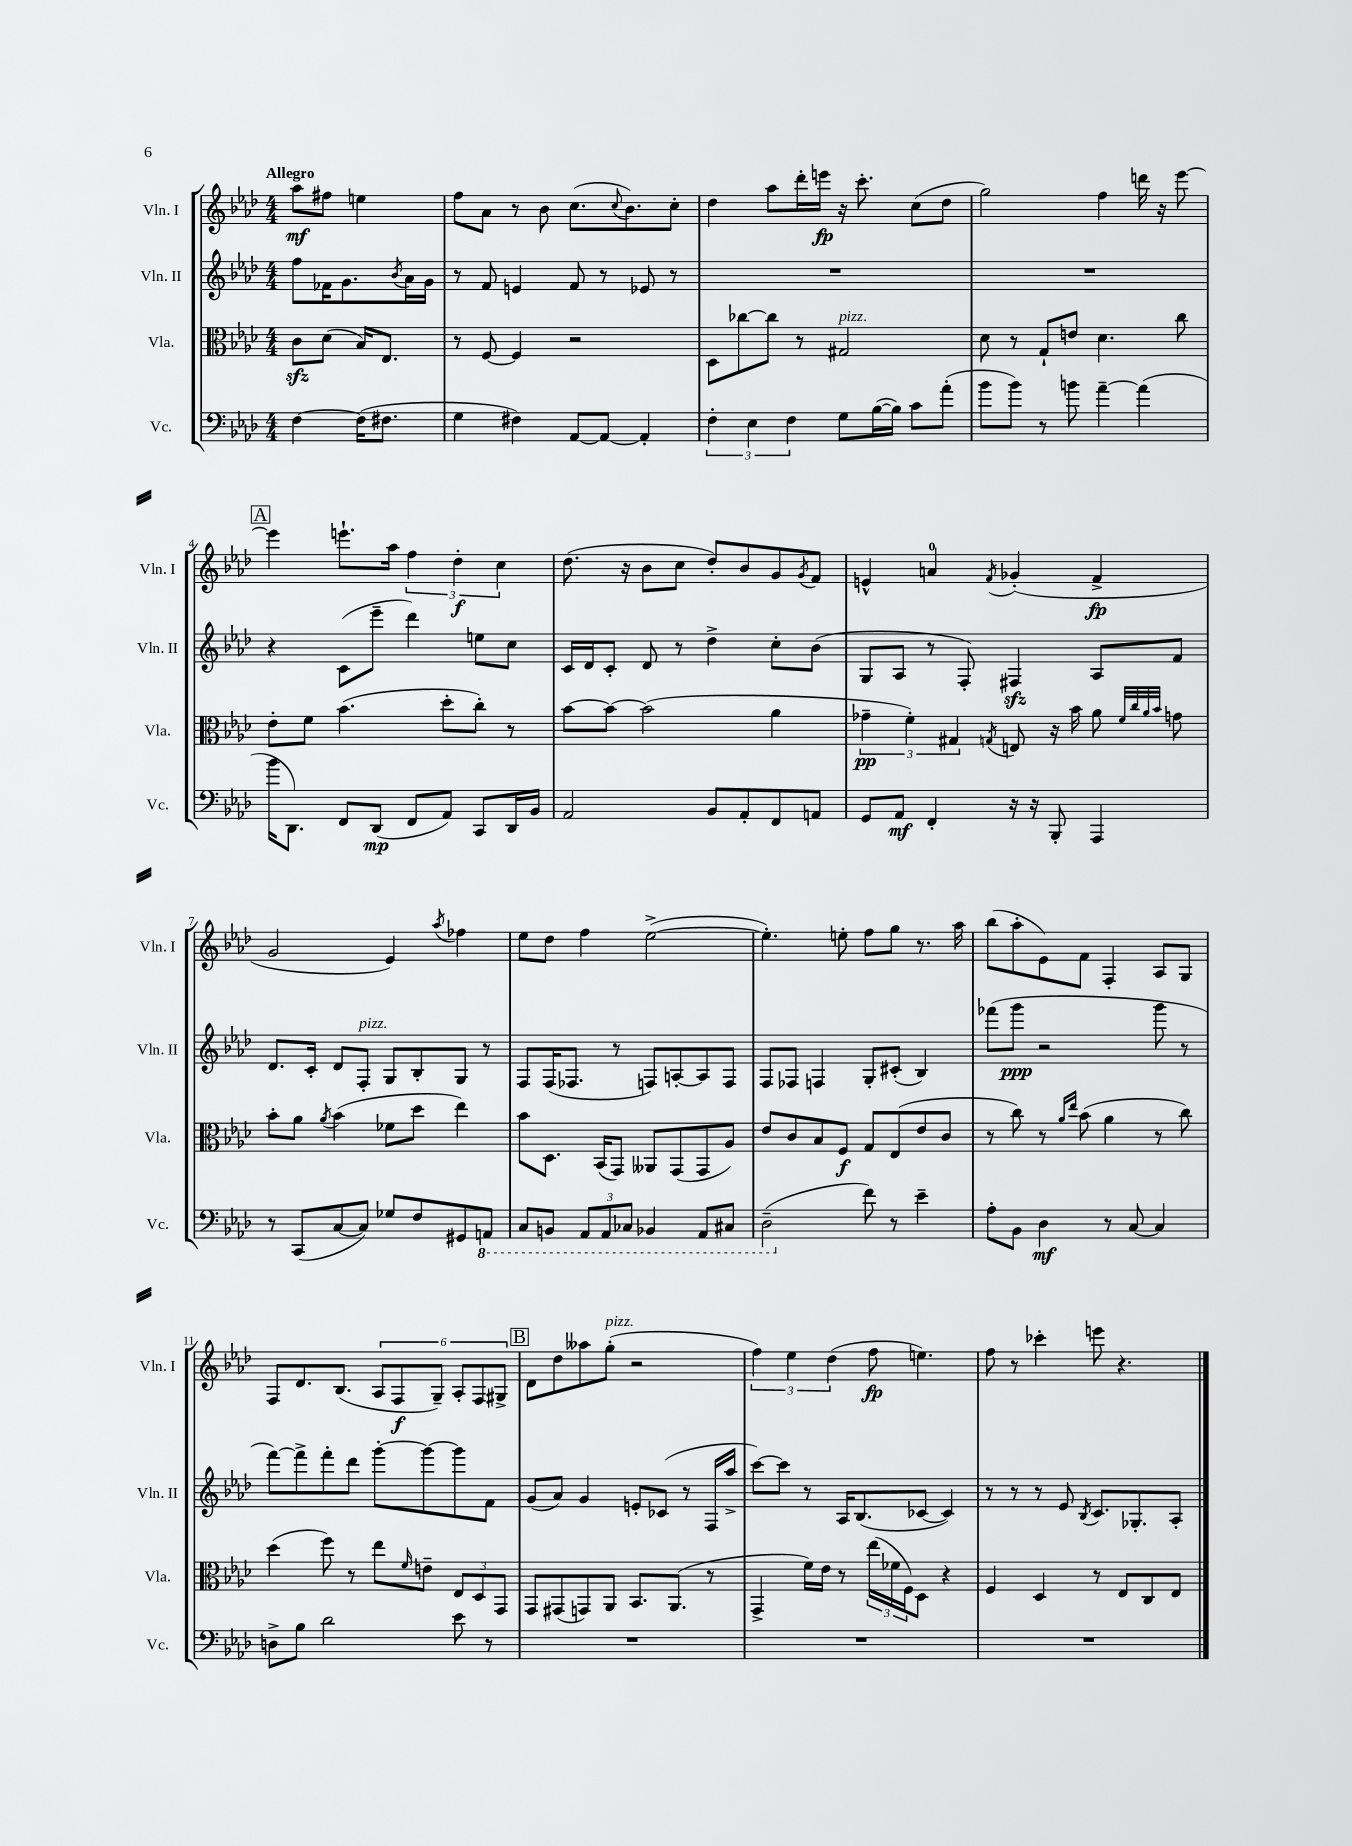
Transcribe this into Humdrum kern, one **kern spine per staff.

**kern	**kern	**kern	**kern
*staff4	*staff3	*staff2	*staff1
*clefF4	*clefC3	*clefG2	*clefG2
*k[b-e-a-d-]	*k[b-e-a-d-]	*k[b-e-a-d-]	*k[b-e-a-d-]
*M4/4	*M4/4	*M4/4	*M4/4
[4F\	8c\L	8ff\L	8aa-\L
.	(8d-\J	16f-\K	8ff#\J
.	.	8.g\	.
(16F\]LK	16B-/LK)	.	4ee\
8.F#\J	8.E-/J	.	.
.	.	8qb-/	.
.	.	16a-\L	.
.	.	16g\JJ	.
=	=	=	=
4G\	8r	8r	8ff\L
.	[8F/	8f/	8a-\J
4F#\)	4F/]	4e/	8r
.	.	.	8b-\
[8AA-/L	2r	8f/	(8.cc\L
8AA-/_J	.	8r	.
.	.	.	8qqcc/
.	.	.	8.b-\)
4AA-'/]	.	8e-/	.
.	.	8r	8cc'\J
=	=	=	=
6F'\	8D-\L	1r	4dd-\
.	[8cc-\	.	.
6E-\	.	.	.
.	8cc-\]J	.	8aa-\L
6F\	.	.	.
.	8r	.	16ddd-'\L
.	.	.	16eee\JJ
8G\L	2G#/	.	16r
.	.	.	8.ccc'\
([16B-\L	.	.	.
16B-\]JJ)	.	.	.
8c\L	.	.	(8cc\L
(8a-'\J	.	.	8dd-\J
=	=	=	=
8b-\L	8d-\	1r	2gg\)
8b-\J)	8r	.	.
8r	8G`/L	.	.
8b\	8e/J	.	.
[4a-~\	4.d-\	.	4ff\
(4a-\]	.	.	16ddd\
.	.	.	16r
.	8cc\	.	[8eee-\
=	=	=	=
16b-\LK	8e-'\L	4r	4eee-\]
8.DD-\J)	.	.	.
.	8f\J	.	.
8FF/L	(4.b-\	(8c\L	8.eee`\L
(8DD-/J	.	8eee-~\J	.
.	.	.	16aa-\Jk
8FF/L	.	4ddd-\)	6ff\
8AA-/J)	8dd-'\L	.	.
.	.	.	6dd-'\
8CC/L	8cc'\J)	8ee\L	.
.	.	.	6cc\
16DD-/L	8r	8cc\J	.
16BB-/JJ	.	.	.
=	=	=	=
2AA-/	[8b-\L	16c/LL	(8.dd-\
.	.	16d-/J	.
.	8b-\_J	8c'/J	.
.	.	.	16r
.	(2b-\]	8d-/	8b-\L
.	.	8r	8cc\J
8BB-/L	.	4dd-^\	8dd-'/L)
8AA-'/	.	.	8b-/
8FF/	4a-\	8cc'\L	8g/
.	.	.	8qg/
8AA/J	.	(8b-\J	8f/J
=	=	=	=
8GG/L	6g-~\	8G/L	4e^^/
8AA-/J	.	8A-/J	.
.	6f'\)	.	.
4FF'/	.	8r	4a/
.	6G#/	.	.
.	.	8F'/)	.
.	8qG/	.	8qf/
16r	8E/	4F#/	(4g-'/
16r	.	.	.
8BBB-'/	16r	.	.
.	16b-\	.	.
4AAA-/	8a-\	8A-/L	4f^/
.	32qqf/LLL	.	.
.	32qqcc/	.	.
.	32qqa-/	.	.
.	32qqb-/JJJ	.	.
.	8g\	8f/J	.
=	=	=	=
8r	8b-'\L	8.d-/L	2g/
(8CC/L	8a-\J	.	.
.	.	16c'/Jk	.
.	8qa-/	.	.
[8C/	(4b-\	8d-/L	.
8C/]J)	.	8F'/J	.
8G-/L	8f-\L	8G/L	4e-/)
8F/	8dd-\J	8B-'/	.
.	.	.	8qaa-/
8GG#/	4ee-\)	8G/J	4ff-\
8AAA/J	.	8r	.
=	=	=	=
8CC/L	8b-\L	8F/L	8ee-\L
8BBB/J	8.D-\J	(16F/K	8dd-\J
.	.	8.F-/J	.
12AAA-/L	.	.	4ff\
.	(16BB-/LK	.	.
12AAA-/	.	.	.
.	8GG/J)	8r	.
12CC-/J	.	.	.
4BBB-/	8AA--/L	8F/L)	([2ee-^\
.	(8GG/	[8A'/	.
8AAA-/L	8GG/	8A/]	.
8CC#/J	8A-/J)	8F/J	.
=	=	=	=
(2DD-~\	8e-/L	8F/L	4.ee-'\])
.	8c/	8F-/J	.
.	8B-/	4F/	.
.	8F/J	.	8ee'\
8f\)	8G/L	8G'/L	8ff\L
8r	(8E-/	(8c#'/J	8gg\J
4e-~\	8e-/	4B-/)	8.r
.	8c/J	.	.
.	.	.	16aa-\
=	=	=	=
8A-'\L	8r	(8fff-\L	(8bb-\L
8BB-\J	8cc\)	8ggg\J	8aa-'\
4D-\	8r	2r	8e-\)
.	16qqa-/LL	.	.
.	16qqee-/JJ	.	.
.	(8b-\	.	8f\J
8r	4a-\	.	4F'/
[8C/	.	.	.
4C/]	8r	8ggg\	8A-/L
.	8cc\)	8r	8G/J
=	=	=	=
8D^\L	(4dd-\	[8fff\L)	8F/L
8B-\J	.	8fff^\]	8.d-/
2d-\	8ff\)	8fff'\	.
.	.	.	(8.B-/J
.	8r	8ddd-\J	.
.	8ee-\L	[8ggg'\L	12A-/L
.	.	.	12F/
.	16qqf/	.	.
.	8e~\J	8ggg\_	.
.	.	.	12G~/J)
8e-\	12E-/L	8ggg\]	12A-'/L
.	12D-/	.	12F/
8r	.	8f\J	.
.	12GG/J	.	12G#^/J
=	=	=	=
1r	8GG/L	(8g/L	8d-\L
.	(8GG#/	8a-/J)	8dd-\
.	8GG/)	4g/	8aa--\
.	8AA-/J	.	(8gg'\J
.	8.BB-/L	8e'/L	2r
.	.	(8c-/J	.
.	(8.AA-/J	.	.
.	.	8r	.
.	8r	16F/LL	.
.	.	16aa-^/JJ	.
=	=	=	=
1r	4GG^/	[8ccc\L)	6ff\)
.	.	8ccc\]J	.
.	.	.	6ee-\
.	16f\LL)	8r	.
.	16e-\JJ	.	.
.	.	.	(6dd-\
.	8r	16A-/LK	.
.	.	(8.B-/	.
.	(24ee-\LL	.	8ff\
.	24f-\	.	.
.	24F\J)	.	.
.	8D-\J	[8c-/J	4.ee\)
.	4r	4c-/])	.
=	=	=	=
1r	4F/	8r	8ff\
.	.	8r	8r
.	4D-/	8r	4ccc-'\
.	.	8e-/	.
.	.	8qB-/	.
.	8r	8.c/L	8eee\
.	8E-/L	.	4.r
.	.	8.G-'/	.
.	8C/	.	.
.	8E-/J	8A-'/J	.
==	==	==	==
*-	*-	*-	*-
